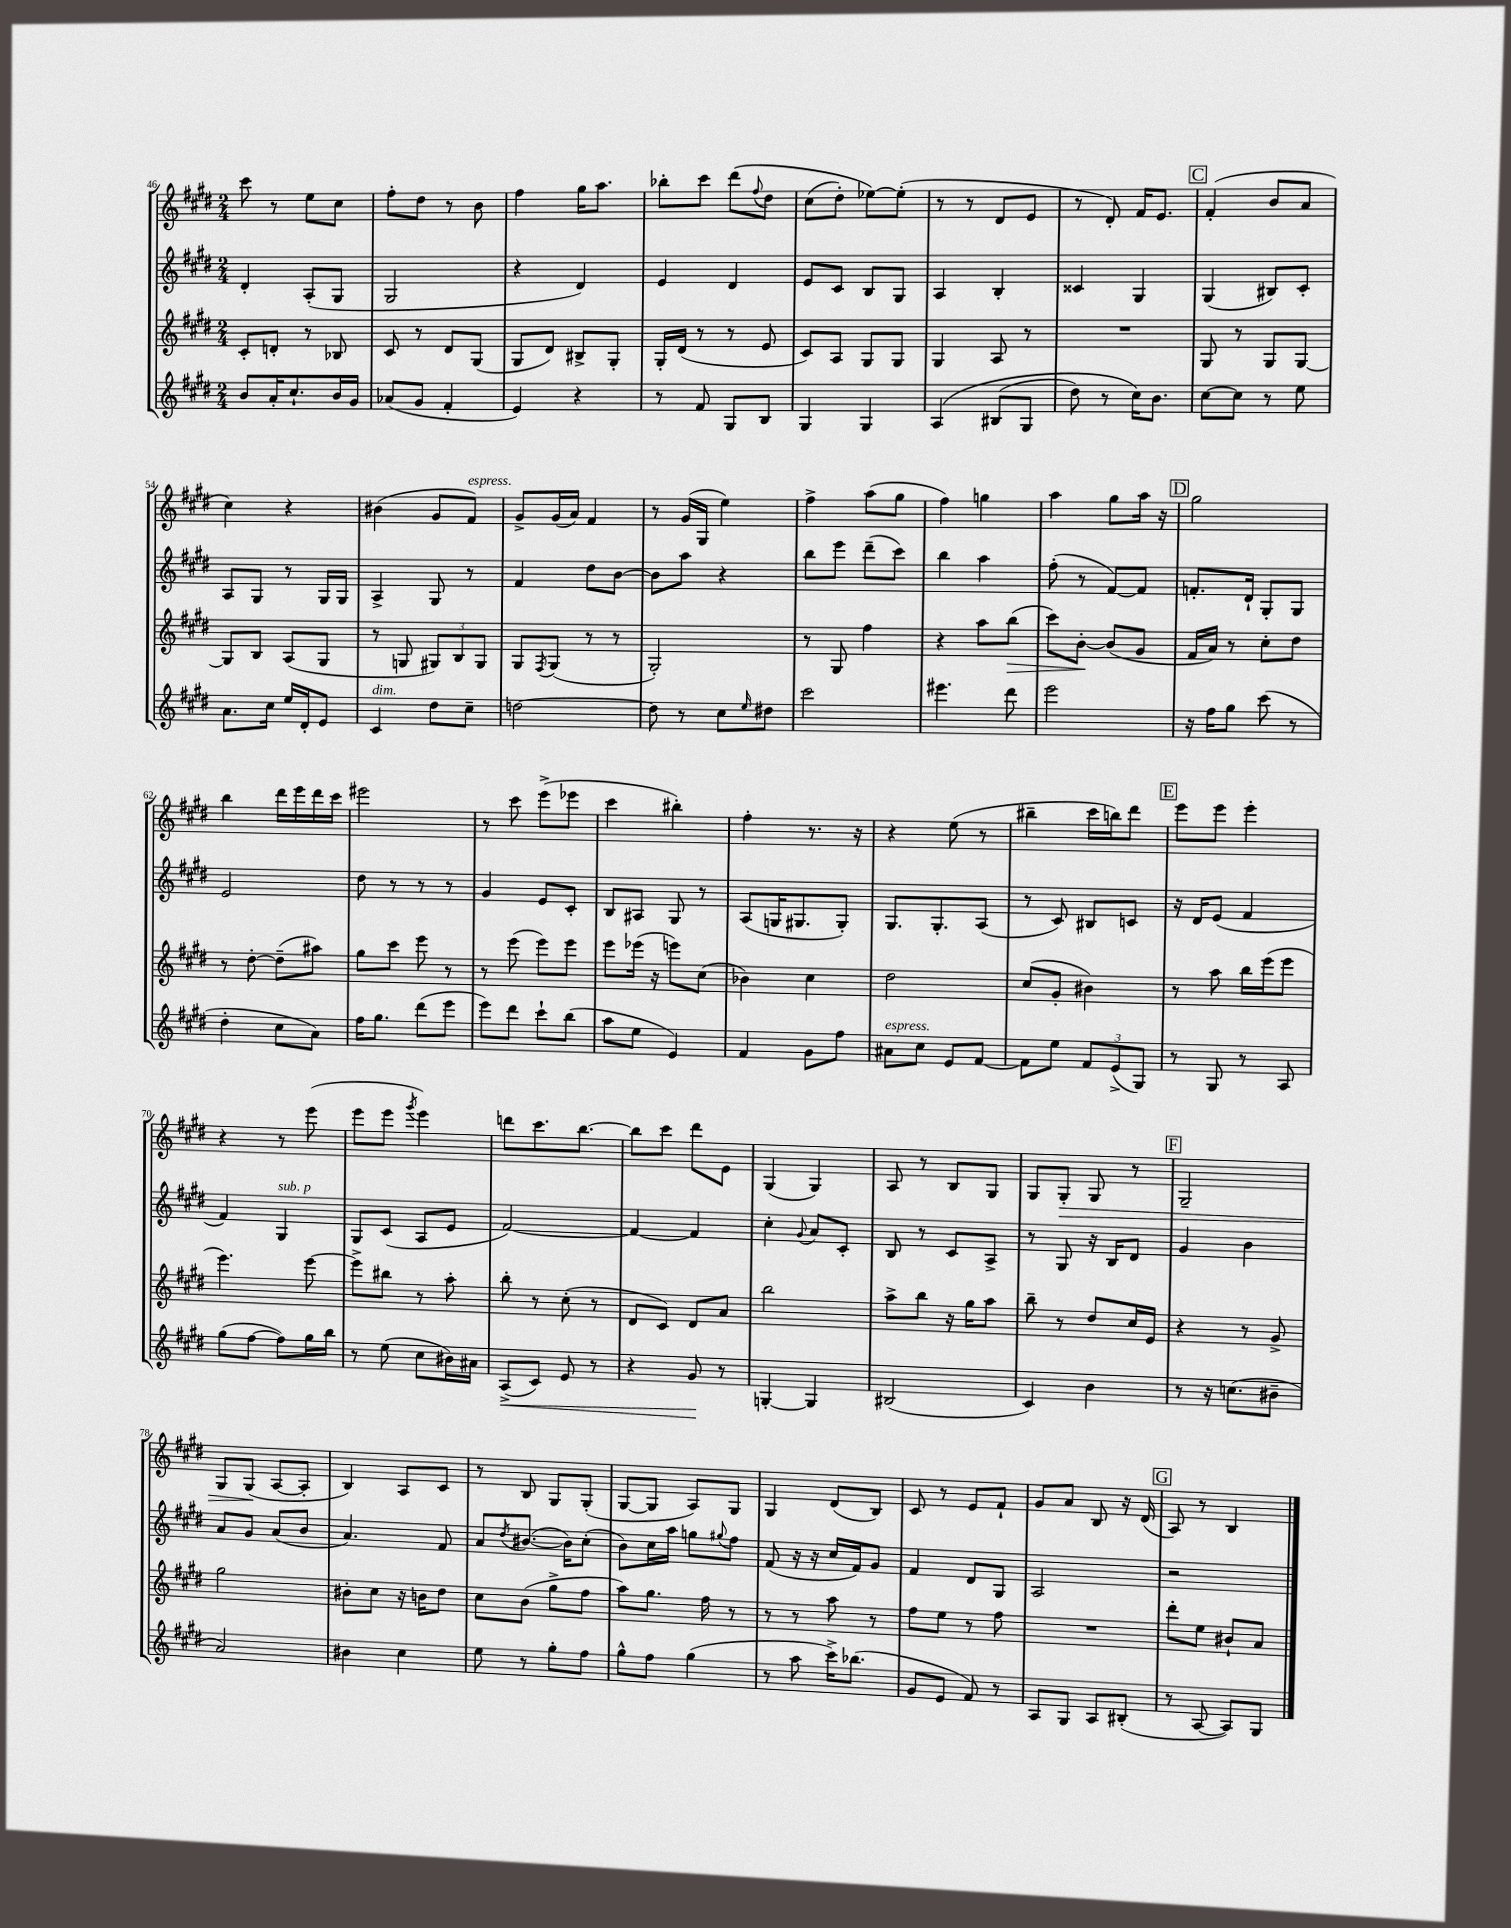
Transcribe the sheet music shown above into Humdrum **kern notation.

**kern	**dynam	**kern	**dynam	**kern	**kern	**dynam
*part4	*part4	*part3	*part3	*part2	*part1	*part1
*staff4	*staff4	*staff3	*staff3	*staff2	*staff1	*staff1
*clefG2	*	*clefG2	*	*clefG2	*clefG2	*
*k[f#c#g#d#]	*	*k[f#c#g#d#]	*	*k[f#c#g#d#]	*k[f#c#g#d#]	*
*M2/4	*	*M2/4	*	*M2/4	*M2/4	*
=46	=46	=46	=46	=46	=46	=46
8b/L	.	8c#'/L	.	4d#'/	8ccc#\	.
16a'/K	.	8dn'/J	.	.	8r	.
8.cc#`/	.	.	.	.	.	.
.	.	8r	.	(8A'/L	8ee\L	.
16b/L	.	8B-X/	.	8G#/J	8cc#\J	.
16g#/JJ	.	.	.	.	.	.
=47	=47	=47	=47	=47	=47	=47
(8a-X/L	.	8c#/	.	2G#/	8ff#'\L	.
8g#/J	.	8r	.	.	8dd#\J	.
4f#'/	.	8d#/L	.	.	8r	.
.	.	(8G#/J	.	.	8b\	.
=48	=48	=48	=48	=48	=48	=48
4e/)	.	8G#/L	.	4r	4ff#\	.
.	.	8d#/J)	.	.	.	.
4r	.	8B#X^/L	.	4d#/)	16gg#\KL	.
.	.	.	.	.	8.aa\J	.
.	.	8G#'/J	.	.	.	.
=49	=49	=49	=49	=49	=49	=49
8r	.	16G#'/LL	.	4e/	8bb-X'\L	.
.	.	(16d#/JJ	.	.	.	.
8f#/	.	8r	.	.	8ccc#\J	.
8G#/L	.	8r	.	4d#/	(8ddd#\L	.
.	.	.	.	.	8qqff#/	.
8B/J	.	8e/	.	.	8dd#\J	.
=50	=50	=50	=50	=50	=50	=50
4G#/	.	8c#/L)	.	8e/L	(8cc#\L	.
.	.	8A/J	.	8c#/J	8dd#'\J)	.
4G#/	.	8G#/L	.	8B/L	[8ee-X\L)	.
.	.	8G#/J	.	8G#/J	(8ee-'\J]	.
=51	=51	=51	=51	=51	=51	=51
(4A/	.	4G#/	.	4A/	8r	.
.	.	.	.	.	8r	.
(8B#X/L	.	8A/	.	4B'/	8d#/L	.
8G#/J	.	8r	.	.	8e/J	.
=52	=52	=52	=52	=52	=52	=52
8dd#\)	.	2r	.	4c##X/	8r	.
8r	.	.	.	.	8d#'/)	.
16cc#\KL)	.	.	.	4G#/	16f#/KL	.
8.b\J	.	.	.	.	8.e/J	.
!!LO:REH:place=s1:t=C
=53	=53	=53	=53	=53	=53	=53
[8cc#\L	.	8G#/	.	(4G#/	(4f#'/	.
8cc#\J]	.	8r	.	.	.	.
8r	.	8G#/L	.	8B#X/L)	8b/L	.
8ee\	.	[8G#/J	.	8c#'/J	8a/J	.
!!LO:LB:g=z
=54	=54	=54	=54	=54	=54	=54
8.a\L	.	8G#/L]	.	8A/L	4cc#\)	.
.	.	8B/J	.	8G#/J	.	.
16cc#\Jk	.	.	.	.	.	.
16ee/LL	.	(8A/L	.	8r	4r	.
16d#'/J	.	.	.	.	.	.
8e/J	.	8G#/J	.	16G#/LL	.	.
.	.	.	.	16G#/JJ	.	.
=55	=55	=55	=55	=55	=55	=55
!LO:TX:a:i:t=dim.	!	!	!	!	!	!
4c#/	.	8r	.	4A^/	(4b#X\	.
.	.	8Gn/	.	.	.	.
8dd#\L	.	12G#X/L)	.	8G#/	8g#/L	.
.	.	12B/	.	.	.	.
!	!	!	!	!	!LO:TX:a:i:t=espress.	!
8cc#~\J	.	.	.	8r	8f#/J)	.
.	.	12G#/J	.	.	.	.
=56	=56	=56	=56	=56	=56	=56
[2ddn\	.	8G#/L	.	4f#/	8g#^/L	.
.	.	8qF#/	.	.	.	.
.	.	(8G#/J	.	.	(16g#/L	.
.	.	.	.	.	16a/JJ)	.
.	.	8r	.	8dd#\L	4f#/	.
.	.	8r	.	[8b\J	.	.
=57	=57	=57	=57	=57	=57	=57
8dd\]	.	2G#'/)	.	8b\L]	8r	.
8r	.	.	.	8aa\J	(16g#/LL	.
.	.	.	.	.	16G#/JJ	.
8cc#\L	.	.	.	4r	4ee\)	.
16qqee/	.	.	.	.	.	.
8dd#X\J	.	.	.	.	.	.
=58	=58	=58	=58	=58	=58	=58
2ccc#\	.	8r	.	8bb\L	4ff#^\	.
.	.	8G#/	.	8eee\J	.	.
.	.	4ff#\	.	(8ddd#~\L	(8aa\L	.
.	.	.	.	8ccc#\J)	8gg#\J	.
=59	=59	=59	=59	=59	=59	=59
4.eee#X\	.	4r	.	4bb\	4ff#\)	.
.	.	8aa\L	.	4aa\	4ggn\	.
!	!	!	!LO:HP:b	!	!	!
8ddd#\	.	(8bb\J	>	.	.	.
=60	=60	=60	=60	=60	=60	=60
2eee\	.	8ccc#\L)	.	(8ff#'\	4aa\	.
.	.	[8b'\J	.	8r	.	.
.	.	(8b/L]	]	[8f#/L)	8gg#\L	.
.	.	8g#/J	.	8f#/J]	16aa\Jk	.
.	.	.	.	.	16r	.
!!LO:REH:place=s1:t=D
=61	=61	=61	=61	=61	=61	=61
16r	.	16f#/LL	.	8.fn'/L	2gg#\	.
16ff#\KL	.	16a/JJ)	.	.	.	.
8gg#\J	.	8r	.	.	.	.
.	.	.	.	16d#`/Jk	.	.
(8ccc#\	.	8cc#'\L	.	8G#'/L	.	.
8r	.	8dd#\J	.	8G#/J	.	.
!!LO:LB:g=z
=62	=62	=62	=62	=62	=62	=62
4dd#'\	.	8r	.	2e/	4bb\	.
.	.	[8dd#'\	.	.	.	.
8cc#\L	.	(8dd#~\L]	.	.	16ddd#\LL	.
.	.	.	.	.	16eee\	.
8a\J)	.	8aa#X\J)	.	.	16ddd#\	.
.	.	.	.	.	16ccc#\JJ	.
=63	=63	=63	=63	=63	=63	=63
16ff#\KL	.	8gg#\L	.	8dd#\	2eee#X\	.
8.gg#\J	.	.	.	.	.	.
.	.	8ccc#\J	.	8r	.	.
(8ddd#\L	.	8eee\	.	8r	.	.
8eee\J	.	8r	.	8r	.	.
=64	=64	=64	=64	=64	=64	=64
8eee\L)	.	8r	.	4g#/	8r	.
8ddd#\J	.	(8eee\	.	.	8ccc#\	.
8ccc#`\L	.	8eee\L)	.	8e/L	(8eee^\L	.
(8bb\J	.	8eee\J	.	8c#'/J	8eee-X\J	.
=65	=65	=65	=65	=65	=65	=65
8aa\L	.	8eee\L	.	8B/L	4ccc#\	.
8ee\J	.	(16eee-X\Jk	.	8A#X/J	.	.
.	.	16r	.	.	.	.
4e/)	.	8eeen\L)	.	8G#/	4bb#X'\)	.
.	.	(8cc#\J	.	8r	.	.
=66	=66	=66	=66	=66	=66	=66
4f#/	.	4b-X\)	.	(8A/L	4ff#'\	.
.	.	.	.	16Gn/K	.	.
.	.	.	.	8.G#X/	.	.
8g#\L	.	4cc#\	.	.	8.r	.
8ff#\J	.	.	.	8G#'/J)	.	.
.	.	.	.	.	16r	.
=67	=67	=67	=67	=67	=67	=67
!LO:TX:a:i:t=espress.	!	!	!	!	!	!
8a#X\L	.	2dd#\	.	8.G#/L	4r	.
8cc#\J	.	.	.	.	.	.
.	.	.	.	8.G#'/	.	.
8e/L	.	.	.	.	(8ee\	.
[8f#/J	.	.	.	(8A/J	8r	.
=68	=68	=68	=68	=68	=68	=68
8f#\L]	.	(8cc#/L	.	8r	4bb#X~\	.
8ee\J	.	8g#'/J	.	8c#/)	.	.
12f#/L	.	4b#X\)	.	8B#X/L	16ccc#\LL	.
.	.	.	.	.	16bbn\J)	.
(12e^/	.	.	.	.	.	.
.	.	.	.	8cn/J	8ddd#\J	.
12G#/J)	.	.	.	.	.	.
!!LO:REH:place=s1:t=E
=69	=69	=69	=69	=69	=69	=69
8r	.	8r	.	16r	8eee\L	.
.	.	.	.	16d#/KL	.	.
8G#/	.	8aa\	.	(8e/J	8eee\J	.
8r	.	16bb\LL	.	4f#/	4eee'\	.
.	.	(16eee\J	.	.	.	.
8A/	.	8eee\J	.	.	.	.
!!LO:LB:g=z
=70	=70	=70	=70	=70	=70	=70
(8gg#\L	.	4.eee\)	.	4f#/)	4r	.
[8ff#\J	.	.	.	.	.	.
!	!	!	!	!LO:TX:a:i:t=sub. p	!	!
8ff#\L])	.	.	.	4G#/	8r	.
16gg#\L	.	[8eee\	.	.	(8eee\	.
16bb\JJ	.	.	.	.	.	.
=71	=71	=71	=71	=71	=71	=71
8r	.	8eee^\L]	.	8G#/L	8eee\L	.
(8ee\	.	8bb#X\J	.	(8c#/J	8eee\J	.
.	.	.	.	.	8qggg#/	.
8cc#\L	.	8r	.	8A/L	4eee\)	.
16b#X\L)	.	8aa'\	.	8e/J	.	.
16a#X\JJ	.	.	.	.	.	.
=72	=72	=72	=72	=72	=72	=72
!	!LO:HP:b	!	!	!	!	!
(8A^/L	<	8bb'\	.	[2f#/)	8dddn\L	.
8c#/J)	.	8r	.	.	8.ccc#\	.
8e/	.	(8cc#'\	.	.	.	.
.	.	.	.	.	[8.bb\J	.
8r	.	8r	.	.	.	.
=73	=73	=73	=73	=73	=73	=73
4r	.	8d#/L	.	4f#/_	8bb\L]	.
.	.	8c#/J)	.	.	8ccc#\J	.
8g#/	.	8d#/L	.	4f#/]	8ddd#\L	.
8r	[	8a/J	.	.	8e\J	.
=74	=74	=74	=74	=74	=74	=74
[4Gn'/	.	2bb\	.	4cc#'\	(4G#/	.
.	.	.	.	8qqg#/	.	.
4G/]	.	.	.	8a/L	4G#/)	.
.	.	.	.	8c#'/J	.	.
=75	=75	=75	=75	=75	=75	=75
(2B#X/	.	8aa^\L	.	8B/	8A/	.
.	.	8bb\J	.	8r	8r	.
.	.	16r	.	8c#/L	8B/L	.
.	.	16gg#\KL	.	.	.	.
.	.	8aa\J	.	8A^/J	8G#/J	.
=76	=76	=76	=76	=76	=76	=76
4c#/)	.	8bb~\	.	8r	8G#/L	.
!	!	!	!	!	!	!LO:HP:b
.	.	8r	.	8G#/	8G#'/J	>
4b\	.	8dd#/L	.	16r	8G#/	.
.	.	.	.	16B/KL	.	.
.	.	16cc#/L	.	8d#/J	8r	.
.	.	16e/JJ	.	.	.	.
!!LO:REH:place=s1:t=F
=77	=77	=77	=77	=77	=77	=77
8r	.	4r	.	4g#/	2G#~/	.
16r	.	.	.	.	.	.
(8.ccn\L	.	.	.	.	.	.
.	.	8r	.	4b\	.	.
8b#X~\J	.	8g#^/	.	.	.	.
!!LO:LB:g=z
=78	=78	=78	=78	=78	=78	=78
2a/)	.	2gg#\	.	8a/L	8G#/L	.
.	.	.	.	8g#/J	(8G#/J	.
.	.	.	.	(8a/L	[8A/L	]
.	.	.	.	8b/J	8A'/J]	.
=79	=79	=79	=79	=79	=79	=79
4b#X\	.	8b#X'\L	.	4.a/)	4B/)	.
.	.	8cc#\J	.	.	.	.
4cc#\	.	16r	.	.	8A/L	.
.	.	16bn\KL	.	.	.	.
.	.	8dd#\J	.	8f#/	8c#/J	.
=80	=80	=80	=80	=80	=80	=80
8ee\	.	8cc#\L	.	8a/L	8r	.
.	.	.	.	8qdd#/	.	.
8r	.	(8b\J	.	([8.b#X/J	8B/	.
8gg#'\L	.	8gg#^\L	.	.	8G#/L	.
.	.	.	.	16b#\KL])	.	.
8ff#\J	.	8ff#\J	.	(8cc#'\J	(8G#'/J	.
=81	=81	=81	=81	=81	=81	=81
8gg#^^\L	.	8aa\L)	.	8b\L)	[8G#/L	.
8ff#\J	.	8.gg#\J	.	16cc#\L	8G#/J]	.
.	.	.	.	16aa\JJ	.	.
(4gg#\	.	.	.	8ggn\L	8A/L)	.
.	.	16ff#\	.	.	.	.
.	.	.	.	8qqgg#X/	.	.
.	.	8r	.	8ff#\J	8G#/J	.
=82	=82	=82	=82	=82	=82	=82
8r	.	8r	.	(8f#/	4G#/	.
8aa\	.	8r	.	16r	.	.
.	.	.	.	16r	.	.
16ccc#^\KL)	.	8aa\	.	16cc#/LL	(8d#/L	.
(8.bb-X\J	.	.	.	16f#/J)	.	.
.	.	8r	.	8g#/J	8B/J)	.
=83	=83	=83	=83	=83	=83	=83
8g#/L	.	8ff#\L	.	4f#/	8c#/	.
8e/J	.	8ee\J	.	.	8r	.
8f#/)	.	8r	.	8d#/L	8e/L	.
8r	.	8ff#\	.	8G#/J	8f#`/J	.
=84	=84	=84	=84	=84	=84	=84
8A/L	.	2r	.	2A/	8g#/L	.
8G#/J	.	.	.	.	8a/J	.
8A/L	.	.	.	.	8B/	.
(8B#X'/J	.	.	.	.	16r	.
.	.	.	.	.	(16d#/	.
!!LO:REH:place=s1:t=G
=85	=85	=85	=85	=85	=85	=85
8r	.	8ddd#'\L	.	2r	8A/)	.
[8A/	.	8ee\J	.	.	8r	.
8A/L])	.	8b#X`/L	.	.	4B/	.
8G#/J	.	8a/J	.	.	.	.
==	==	==	==	==	==	==
*-	*-	*-	*-	*-	*-	*-
